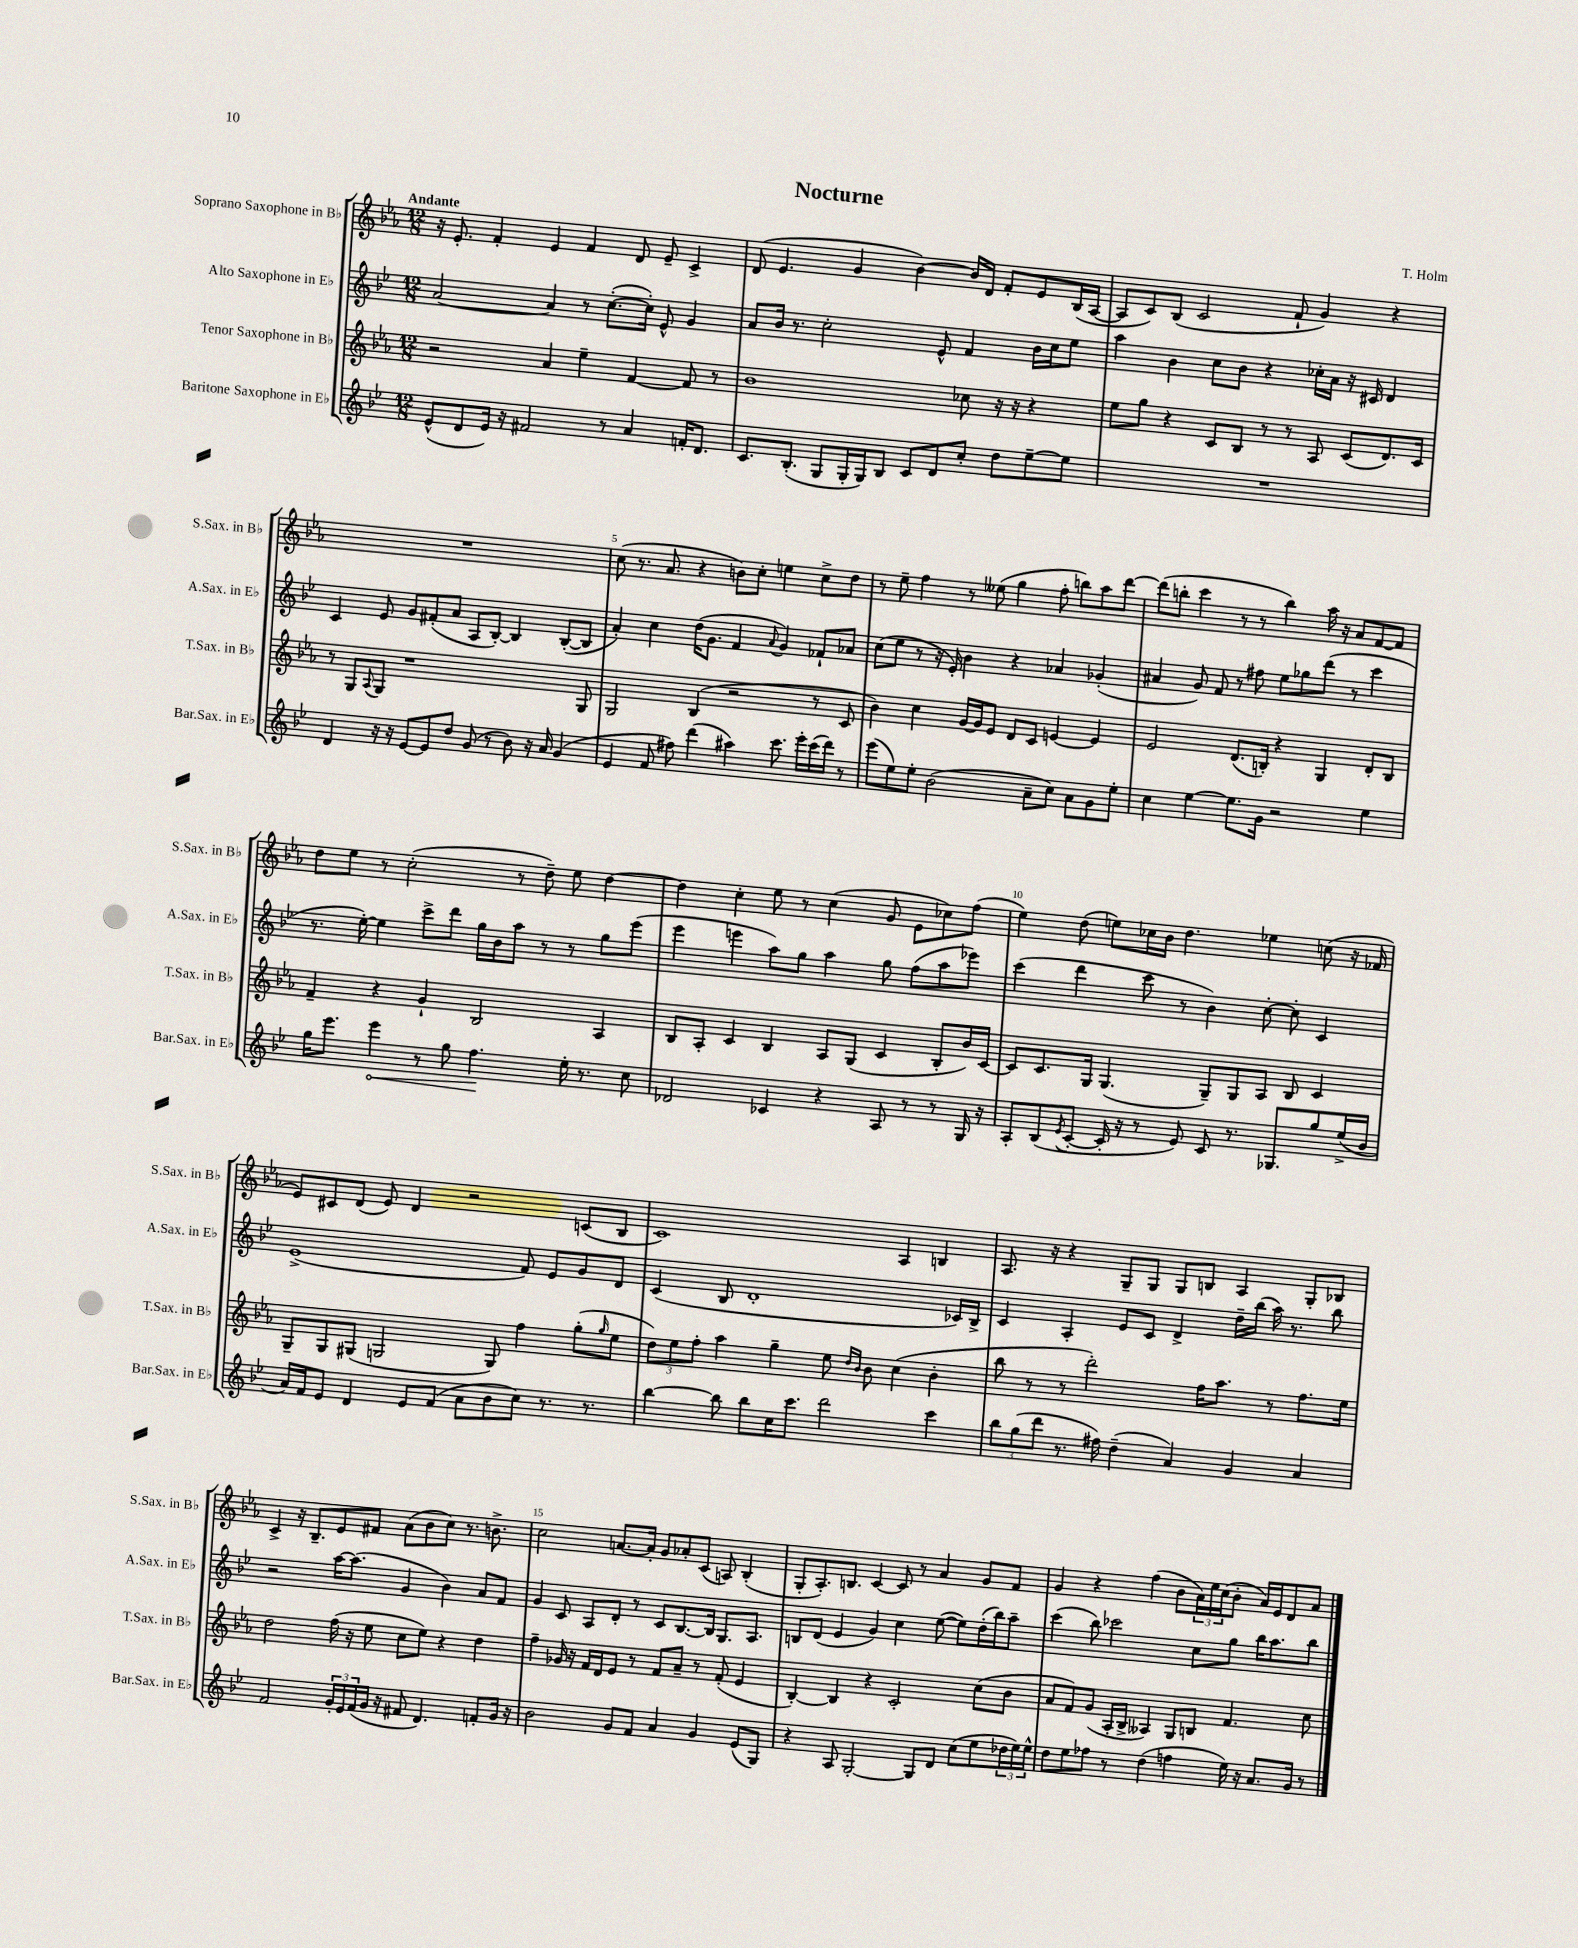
\header { title = "Nocturne" composer = "T. Holm" }
<<
\new StaffGroup <<
\new Staff = "s0" \with { instrumentName = "Soprano Saxophone in Bb" shortInstrumentName = "S.Sax. in Bb" } {
    \clef treble \key ees \major \numericTimeSignature \time 12/8 \tempo "Andante"
    r16 ees'8.-. f'4-. ees'4 f'4 d'8 ees'8-- c'4-> |
    d'8( ees'4. g'4 bes'4~) bes'16 d'16 f'8-. ees'8 bes16( aes16~ |
    aes8 c'8) bes8( c'2 f'8-! g'4) r4 |
    R1. |
    c''8( r8. aes'8. r4 b'8) c''8-. e''4 c''8-> d''8 |
    r8 ees''8-- f''4 r8 eeses''8( g''4 f''8-. b''8) aes''8 d'''8~ |
    d'''8( b''8-. c'''4 r8 r8 b''4) aes''16 r16 aes'8 f'8~ f'8 |
    d''8 ees''8 r8 c''2-.( r8 d''8--) ees''8 d''4~ |
    d''4 c''4-. ees''8 r8 c''4( g'8 ees'8 ces''8) f''8( |
    ees''4) d''8( e''8) ces''16 bes'16 d''4. ees''4 c''8( r16 fes'16 |
    ees'8) cis'8 d'8( ees'8) d'4 r2 c'8( bes8 |
    c'1) aes4 b4 |
    aes8. r16 r4 g8-- g8 g8 b8 aes4 g8-. bes8 |
    c'4-> r16 bes8.-- ees'8 fis'8 aes'8( bes'8 c''8) r8. b'8.-> |
    c''2 a'8.~ a'16-. g'8 aes'8-. c'8( a8) bes4-.( |
    g8-. aes8.-.) b8. c'4~ c'8 r8 aes'4 g'8 f'8 |
    g'4 r4 f''4( bes'8 \tuplet 3/2 { aes'16) ees''16 c''16( } bes'8-. aes'16) ees'16 d'8 aes'8 \bar "|." |
}
\new Staff = "s1" \with { instrumentName = "Alto Saxophone in Eb" shortInstrumentName = "A.Sax. in Eb" } {
    \clef treble \key bes \major \numericTimeSignature \time 12/8
    a'2~ a'4 r8 c''8.~-.( c''16-.) ees'8-^ g'4 |
    a'8 bes'16 r8. c''2-. ees'8-^ f'4 bes'16 c''16 ees''8 |
    a''4 bes'4 c''8 bes'8 r4 ces''16-. a'16 r16 cis'16 d'4 |
    c'4 ees'8 g'8 fis'8-.( a'8 a8 bes8~-.) bes4 bes8~-.( bes8 |
    a'4-.) c''4 d''16( g'8. f'4 \appoggiatura { a'8 } g'4) fes'8-! aes'8 |
    c''8( ees''8 r8 r16 ees'16-.) bes'4 r4 aes'4 ges'4-.( |
    ais'4 g'8) f'8 r8 fis''8 ees''8 ges''8 d'''8( r8 c'''4 |
    r8. ees''16~-.) ees''4 c'''8-> d'''8 g''16 bes'16 a''8 r8 r8 g''8 ees'''8( |
    ees'''4 e'''4 a''8) g''8 a''4 g''8 f''8( a''8 ees'''8) |
    c'''4( d'''4 c'''8 r8 bes'4) c''8~-. c''8-. c'4 |
    ees'1->( f'8) ees'8 g'8 d'8 |
    c'4( bes8 d'1-. ces'16) bes16-> |
    c'4 a4-. ees'8 c'8 d'4-> d''16-- bes''16( a''16) r8. bes''8 |
    r2 a''16~ a''8.( g'4 bes'4) a'8 f'8 |
    g'4 c'8 a8 d'8-. r8 c'8 bes8.~ bes16 g8. a8. |
    b8 d'8( ees'4 g'4) c''4 ees''8~( ees''8) d''16-.( bes''16) a''8-- |
    c'''4( bes''8) ces'''2 c''8 g''8 bes''16 a''8. bes''8 \bar "|." |
}
\new Staff = "s2" \with { instrumentName = "Tenor Saxophone in Bb" shortInstrumentName = "T.Sax. in Bb" } {
    \clef treble \key ees \major \numericTimeSignature \time 12/8
    r2 aes'4 ees''4-- f'4~ f'8 r8 |
    bes'1 ces''8 r16 r16 r4 |
    ees''8 g''8 r4 c'8 bes8 r8 r8 aes8 c'8( d'8.) c'16 |
    r8 g8 \appoggiatura { aes8 } g8 r1 g8 |
    g2 bes4( r2 r8 c'8 |
    bes'4) c''4 g'16~ g'16 ees'8 d'8 c'8 e'4~ e'4 |
    ees'2 d'8.( b16-.) r4 g4 d'8-. b8 |
    f'4-- r4 g'4-! bes2 aes4 |
    bes8 aes8-. c'4 bes4 aes8 g8( c'4 bes8-. bes'16) c'16~ |
    c'8 c'8. g16 g4.( g8--) g8 aes8 bes8 c'4 |
    g8-- g8 gis8( g2 g8) f''4 g''8-.( \grace { g''16 } ees''8 |
    \tuplet 3/2 { d''8) ees''8 f''8-. } aes''4 g''4-- ees''8 \grace { d''16 bes'16 } bes'8 c''4( bes'4-. |
    bes''8 r8 r8 d'''2-.) f''16 aes''8. r8 f''8. ees''16 |
    d''2 f''16( r16 ees''8 c''8 ees''8) r4 d''4 |
    f''4-- ges'16 r16 f'16 d'16 ees'8 r8 f'8 aes'8-- r8 f'8-.( ees'4 |
    bes4~-.) bes4 r4 c'2-. c''8( bes'8 |
    aes'8 f'8) g'8( aes16-. bes16-> aeses4) g8 b8 f'4. c''8 \bar "|." |
}
\new Staff = "s3" \with { instrumentName = "Baritone Saxophone in Eb" shortInstrumentName = "Bar.Sax. in Eb" } {
    \clef treble \key bes \major \numericTimeSignature \time 12/8
    ees'8-^( d'8 ees'16) r16 fis'2 r8 a'4 f'16-. d'8. |
    c'8. bes8.-.( g8 g16-. g16) bes8 c'8 d'8 c''8-. d''8 ees''8~-- ees''8 |
    R1. |
    d'4 r16 r16 ees'8~ ees'8 d''8 g'8( r8 bes'8) r16 a'16 g'4( |
    ees'4 f'8 fis''8) d'''4( ais''4) c'''8. ees'''16-. c'''16( d'''16) r8 |
    ees'''8( ees''8) ees''8-. bes'2( a'8-- c''8) a'8 g'8 ees''8-. |
    c''4 ees''4~ ees''8. g'16 r2 ees''4 |
    g''16 ees'''8. \once \override Hairpin.circled-tip = ##t ees'''4\< r8 g''8 f''4.\! ees''16-. r8. c''8 |
    des'2 ces'4 r4 a8 r8 r8 g16 r16 |
    a8-. bes8( \acciaccatura { ees'8 } c'8~-. c'16-. r16 r8 ees'8) c'8 r8. ges8. g''8 ees''16->( bes'16 |
    a'16) f'16 ees'8 d'4 ees'8 f'8( a'8 bes'8 c''8) r8. r8. |
    bes''4~ bes''8 bes''8 c''16 c'''8. d'''2 c'''4 |
    \tuplet 3/2 { bes''8 g''8( d'''8 } r8. fis''16) d''4--( a'4) g'4 a'4 |
    f'2 \tuplet 3/2 { g'16-. ees'16 f'16( } g'16 r16 fis'8 d'4.) f'8-. g'16 r16 |
    bes'2 g'8 f'8 a'4 g'4 ees'8( g8) |
    r4 a8 g2~-. g8 d'8 c''8( ees''8 \tuplet 3/2 { des''16 ees''16) ees''16-^ } |
    d''8 ees''8 fes''8 r8 d''4( f''4 ees''16) r16 a'8. g'16 r8 \bar "|." |
}
>>
>>
\layout { \context { \Score \override BarNumber.break-visibility = ##(#f #t #t) barNumberVisibility = #(every-nth-bar-number-visible 5) } }
